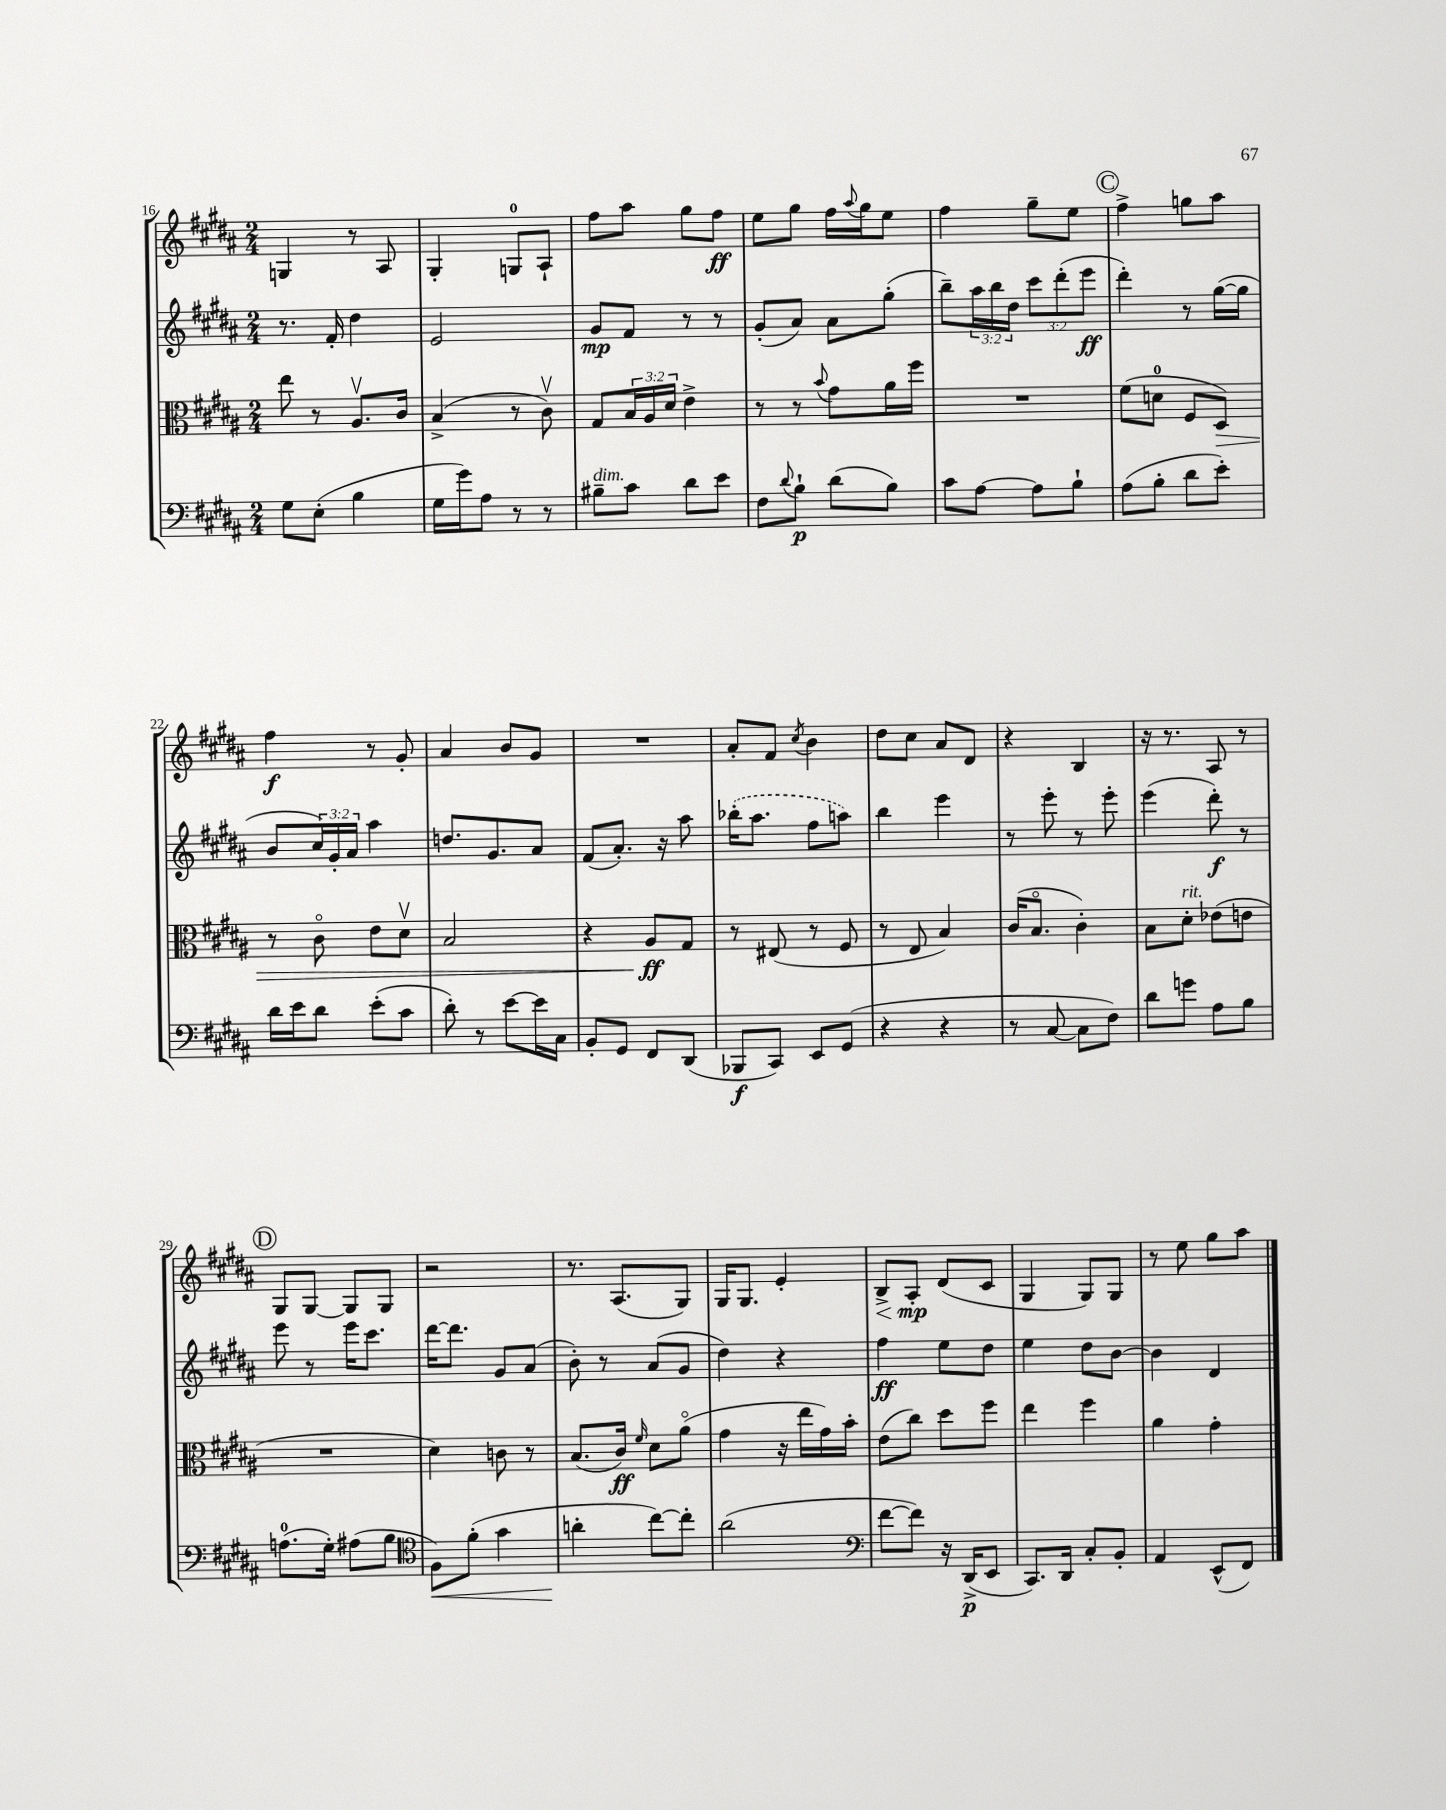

**kern	**dynam	**kern	**dynam	**kern	**dynam	**kern	**dynam
*part4	*part4	*part3	*part3	*part2	*part2	*part1	*part1
*staff4	*staff4	*staff3	*staff3	*staff2	*staff2	*staff1	*staff1
*clefF4	*	*clefC3	*	*clefG2	*	*clefG2	*
*k[f#c#g#d#a#]	*	*k[f#c#g#d#a#]	*	*k[f#c#g#d#a#]	*	*k[f#c#g#d#a#]	*
*M2/4	*	*M2/4	*	*M2/4	*	*M2/4	*
=16	=16	=16	=16	=16	=16	=16	=16
8G#\L	.	8ee\	.	8.r	.	4Gn/	.
(8E'\J	.	8r	.	.	.	.	.
.	.	.	.	16f#'/	.	.	.
4B\	.	8.A#v/L	.	4dd#\	.	8r	.
.	.	.	.	.	.	8A#/	.
.	.	16c#/Jk	.	.	.	.	.
=17	=17	=17	=17	=17	=17	=17	=17
16G#\LL	.	(4B^/	.	2e/	.	4G#'/	.
16g#\J)	.	.	.	.	.	.	.
8A#\J	.	.	.	.	.	.	.
8r	.	8r	.	.	.	8Gn/L	.
8r	.	8c#v\)	.	.	.	8A#`/J	.
=18	=18	=18	=18	=18	=18	=18	=18
!LO:TX:a:i:t=dim.	!	!	!	!	!	!	!
8B#X~\L	.	8G#/L	.	8g#/L	mp	8ff#\L	.
8c#\J	.	24B/L	.	8f#/J	.	8aa#\J	.
.	.	24A#/	.	.	.	.	.
.	.	24d#/JJ	.	.	.	.	.
8d#\L	.	4e^\	.	8r	.	8gg#\L	.
8e\J	.	.	.	8r	.	8ff#\J	ff
=19	=19	=19	=19	=19	=19	=19	=19
8F#\L	.	8r	.	(8g#'/L	.	8ee\L	.
8qqd#/	.	.	.	.	.	.	.
8B`\J	p	8r	.	8a#/J)	.	8gg#\J	.
.	.	8qqb/	.	.	.	.	.
(8d#\L	.	8g#\L	.	8a#\L	.	16ff#\LL	.
.	.	.	.	.	.	8qqaa#/	.
.	.	.	.	.	.	16gg#\J	.
8B\J)	.	16a#\L	.	(8gg#'\J	.	8ee\J	.
.	.	16ff#\JJ	.	.	.	.	.
=20	=20	=20	=20	=20	=20	=20	=20
8c#\L	.	2r	.	8bb~\L)	.	4ff#\	.
[8A#\J	.	.	.	24aa#\L	.	.	.
.	.	.	.	24bb\	.	.	.
.	.	.	.	24dd#\JJ	.	.	.
8A#\L]	.	.	.	12ccc#\L	.	8gg#~\L	.
.	.	.	.	(12ddd#'\	.	.	.
8B`\J	.	.	.	.	.	8ee\J	.
.	.	.	.	12eee\J	ff	.	.
!!LO:REH:place=s1:t=C
=21	=21	=21	=21	=21	=21	=21	=21
(8A#\L	.	(8f#\L	.	4ddd#'\)	.	4ff#^\	.
8B'\J	.	8dn\J	.	.	.	.	.
8d#\L	.	8F#/L	.	8r	.	8ggn\L	.
!	!	!	!LO:HP:b	!	!	!	!
8e'\J)	.	8D#/J)	>	([16gg#\LL	.	8aa#\J	.
.	.	.	.	16gg#\JJ]	.	.	.
!!LO:LB:g=z
=22	=22	=22	=22	=22	=22	=22	=22
16d#\LL	.	8r	.	8b/L	.	4ff#\	f
16e\J	.	.	.	.	.	.	.
8d#\J	.	8c#\	.	24cc#/L)	.	.	.
.	.	.	.	24g#'/	.	.	.
.	.	.	.	24a#/JJ	.	.	.
(8e'\L	.	8e\L	.	4aa#\	.	8r	.
8c#\J	.	8d#v\J	.	.	.	8g#'/	.
=23	=23	=23	=23	=23	=23	=23	=23
8d#'\)	.	2B/	.	8.ddn/L	.	4a#/	.
8r	.	.	.	.	.	.	.
.	.	.	.	8.g#/	.	.	.
[8e\L	.	.	.	.	.	8b/L	.
16e\L]	.	.	.	8a#/J	.	8g#/J	.
16C#\JJ	.	.	.	.	.	.	.
=24	=24	=24	=24	=24	=24	=24	=24
8BB'/L	.	4r	.	(8f#/L	.	2r	.
8GG#/J	.	.	.	8.a#'/J)	.	.	.
8FF#/L	.	8A#/L	ff	.	.	.	.
.	.	.	.	16r	.	.	.
(8DD#/J	.	8G#/J	]	8aa#\	.	.	.
=25	=25	=25	=25	=25	=25	=25	=25
8BBB-X/L	f	8r	.	(16bb-X'\KL	.	8a#'/L	.
.	.	.	.	8.aa#\J	.	.	.
8CC#/J)	.	(8E#X/	.	.	.	8f#/J	.
.	.	.	.	.	.	8qcc#/	.
8EE/L	.	8r	.	8ff#\L	.	4b\	.
(8GG#/J	.	8F#/	.	8aan\J)	.	.	.
=26	=26	=26	=26	=26	=26	=26	=26
4r	.	8r	.	4bb\	.	8dd#\L	.
.	.	8E/	.	.	.	8cc#\J	.
4r	.	4B/)	.	4eee\	.	8a#/L	.
.	.	.	.	.	.	8d#/J	.
=27	=27	=27	=27	=27	=27	=27	=27
8r	.	(16c#/KL	.	8r	.	4r	.
.	.	8.B/J	.	.	.	.	.
[8C#/	.	.	.	8eee'\	.	.	.
8C#\L]	.	4c#'\)	.	8r	.	4B/	.
8F#\J)	.	.	.	8eee'\	.	.	.
=28	=28	=28	=28	=28	=28	=28	=28
8d#\L	.	8B\L	.	(4eee\	.	16r	.
.	.	.	.	.	.	8.r	.
!	!	!LO:TX:a:i:t=rit.	!	!	!	!	!
8gn\J	.	8d#'\J	.	.	.	.	.
8A#\L	.	(8e-X\L	.	8ddd#'\)	f	8A#/	.
8B\J	.	8en\J	.	8r	.	8r	.
!!LO:LB:g=z
!!LO:REH:place=s1:t=D
=29	=29	=29	=29	=29	=29	=29	=29
(8.An\L	.	2r	.	8eee\	.	8G#/L	.
.	.	.	.	8r	.	[8G#/J	.
16G#'\Jk)	.	.	.	.	.	.	.
(8A#X\L	.	.	.	16eee\KL	.	8G#/L]	.
.	.	.	.	8.ccc#\J	.	.	.
8B\J	.	.	.	.	.	8G#/J	.
=30	=30	=30	=30	=30	=30	=30	=30
*clefC4	*	*	*	*	*	*	*
!	!LO:HP:b	!	!	!	!	!	!
8F#\L)	<	4d#\)	.	[16ddd#\KL	.	2r	.
.	.	.	.	8.ddd#\J]	.	.	.
(8f#'\J	.	.	.	.	.	.	.
4g#\	.	8cn\	.	8g#/L	.	.	.
.	.	8r	.	(8a#/J	.	.	.
=31	=31	=31	=31	=31	=31	=31	=31
4an'\	.	(8.B/L	.	8b'\)	.	8.r	.
.	.	.	.	8r	.	.	.
.	.	16c#/Jk)	ff	.	.	(8.A#/L	.
.	.	16qqf#/	.	.	.	.	.
[8cc#\L)	[	8d#\L	.	(8a#/L	.	.	.
8cc#'\J]	.	(8a#\J	.	8g#/J	.	8G#/J)	.
=32	=32	=32	=32	=32	=32	=32	=32
(2a#\	.	4g#\	.	4dd#\)	.	16G#/KL	.
.	.	.	.	.	.	8.G#/J	.
.	.	16r	.	4r	.	4e'/	.
.	.	16ee\LL	.	.	.	.	.
.	.	16g#\)	.	.	.	.	.
.	.	16b'\JJ	.	.	.	.	.
=33	=33	=33	=33	=33	=33	=33	=33
*clefF4	*	*	*	*	*	*	*
!	!	!	!	!	!	!	!LO:HP:b
[8f#\L	.	(8e\L	.	4ff#\	ff	8B^/L	<
8f#\J])	.	8cc#\J)	.	.	.	8A#'/J	mp
16r	.	8dd#\L	.	8ee\L	.	(8d#/L	[
(16DD#^/KL	p	.	.	.	.	.	.
8EE/J	.	8ff#\J	.	8dd#\J	.	8c#/J	.
=34	=34	=34	=34	=34	=34	=34	=34
8.CC#/L)	.	4ee\	.	4ee\	.	4G#/	.
16DD#/Jk	.	.	.	.	.	.	.
8C#'/L	.	4ff#\	.	8dd#\L	.	8G#/L)	.
8BB'/J	.	.	.	[8b\J	.	8G#/J	.
=35	=35	=35	=35	=35	=35	=35	=35
4AA#/	.	4a#\	.	4b\]	.	8r	.
.	.	.	.	.	.	8ee\	.
(8EE^^/L	.	4g#'\	.	4d#/	.	8gg#\L	.
8FF#/J)	.	.	.	.	.	8aa#\J	.
==	==	==	==	==	==	==	==
*-	*-	*-	*-	*-	*-	*-	*-
